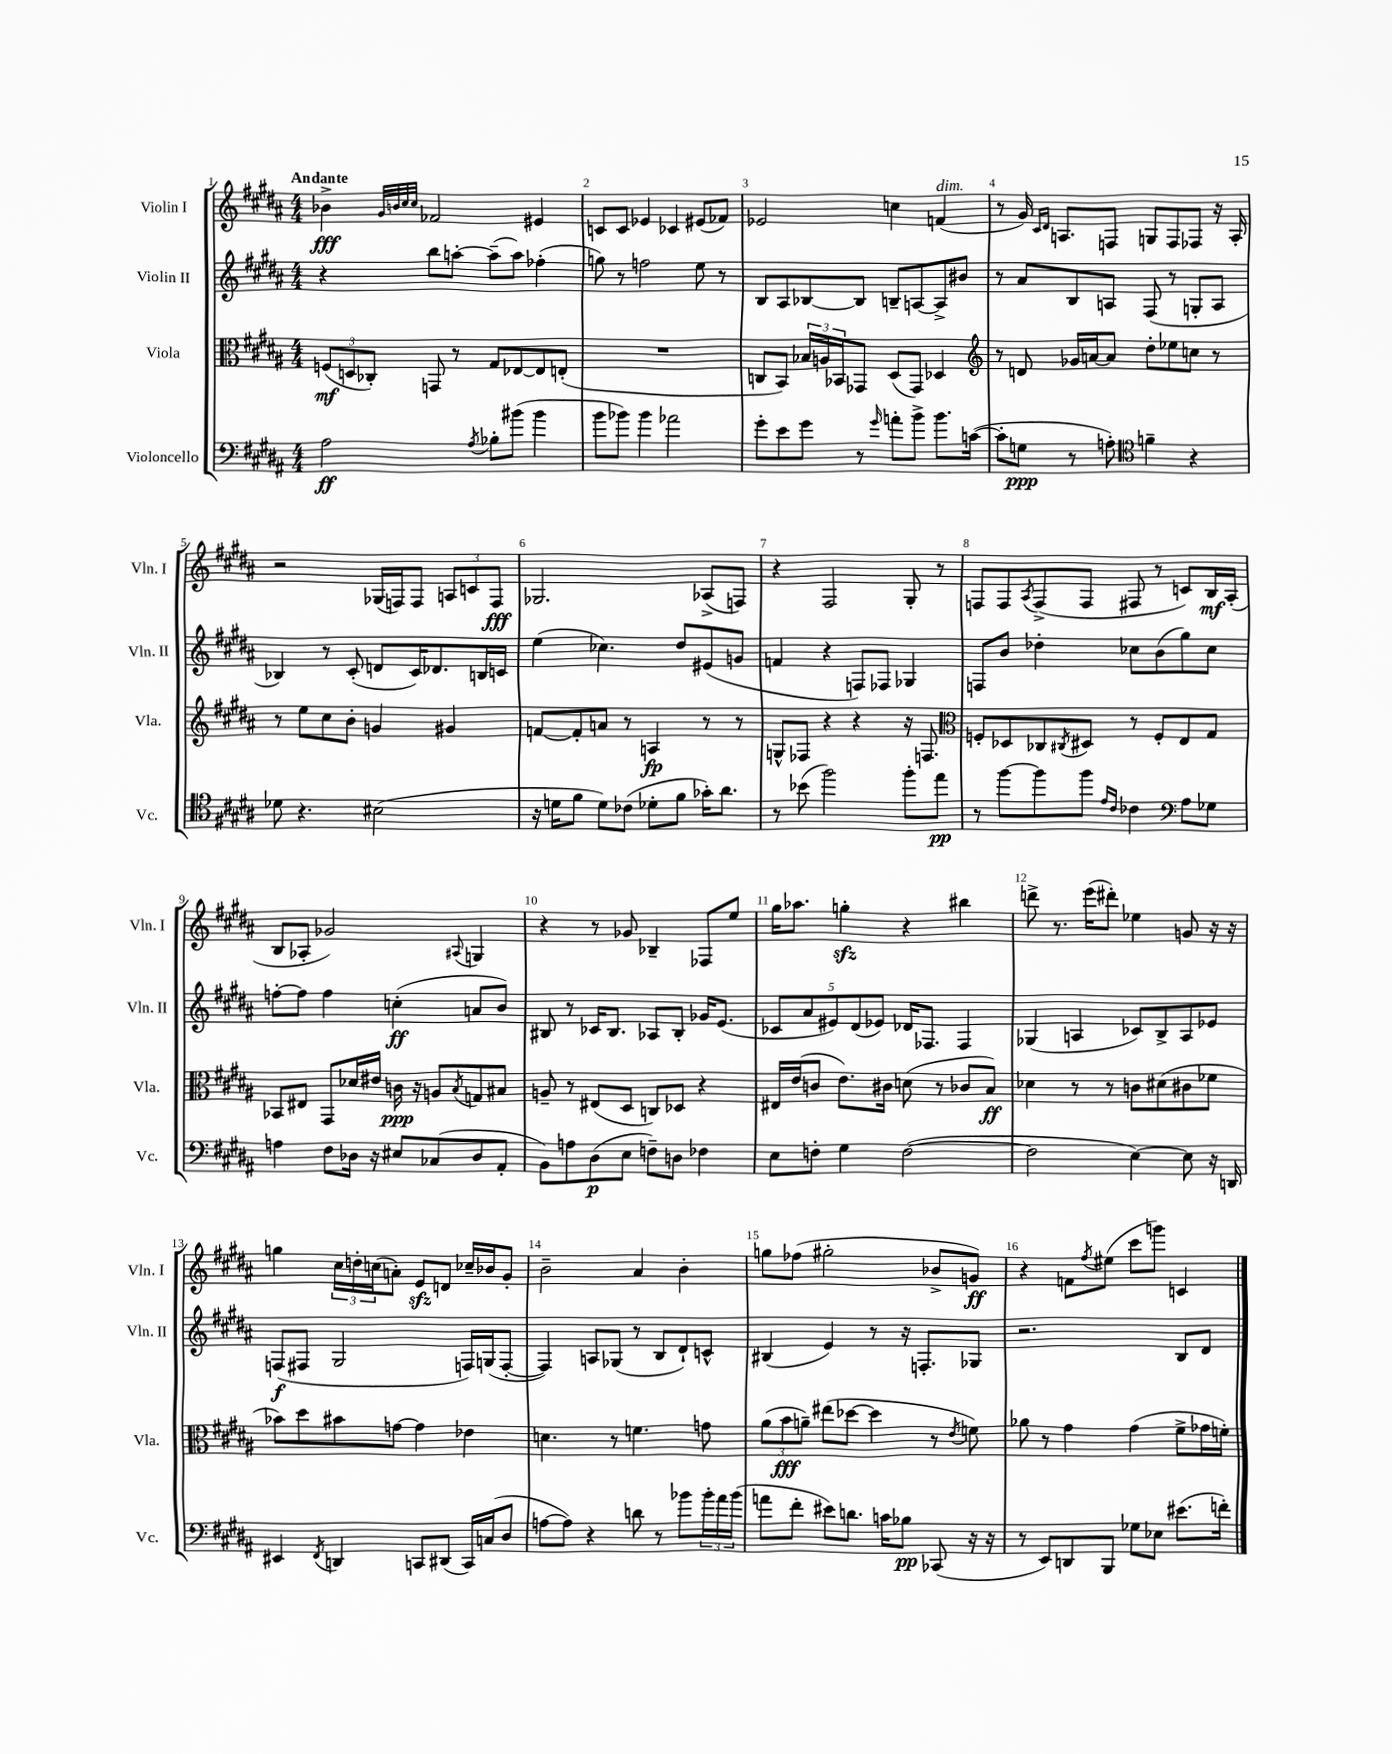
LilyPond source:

<<
\new StaffGroup <<
\new Staff = "s0" \with { instrumentName = "Violin I" shortInstrumentName = "Vln. I" } {
    \clef treble \key b \major \numericTimeSignature \time 4/4 \tempo "Andante"
    bes'4->\fff \grace { gis'32 b'32 cis''32 cis''32 } fes'2 eis'4 |
    c'8 c'8 ees'4 ces'4 eis'8( fes'8) |
    ees'2 c''4 f'4^\markup { \italic "dim." }( |
    r8 gis'16) \grace { cis'16 dis'16 } a8. f8 g8 f8 fes8 r16 a16-. |
    r2 ges16( f16) f8 \tuplet 3/2 { a8 c'8 f8\fff } |
    ges2. aes8->( f8) |
    r4 fis2 gis8-. r8 |
    f8 f8 \acciaccatura { ais8 } f8->( f8 fis8 r8 c'8) b16\mf ais16-.( |
    b8 aes8-. ges'2) \appoggiatura { ais8 } g4 |
    r4 r8 ges'8 bes4-- fes8 e''8 |
    gis''16 aes''8. g''4-.\sfz r4 bis''4 |
    d'''8-> r8. e'''16( dis'''8-.) ees''4 g'8 r16 r16 |
    g''4 \tuplet 3/2 { cis''16 d''16-. c''16( } a'8-.) e'8\sfz d'8 ces''16-- bes'16 gis'8-. |
    b'2-- ais'4 b'4-. |
    g''8 fes''8( gis''2-. bes'8-> g'8\ff) |
    r4 f'8 \acciaccatura { fis''8 } eis''8( cis'''8 g'''8) c'4 \bar "|." |
}
\new Staff = "s1" \with { instrumentName = "Violin II" shortInstrumentName = "Vln. II" } {
    \clef treble \key b \major \numericTimeSignature \time 4/4
    r4 b''8 a''8~-. a''8--( a''8) fes''4-.( |
    g''8) r8 f''2 e''8 r8 |
    b8 ais8 bes8~ bes8 b8-- a8~ a8-> bis'8 |
    r8 ais'8 b8 a8 fis8( r8 g8-. a8 |
    bes4) r8 cis'8-.( d'8 cis'16) des'8. b16 c'16 |
    e''4( ces''4.) dis''8 eis'8( g'8 |
    f'4 r4 f8) fes8 ges4 |
    f8 b'8 des''4-. ces''8 b'8( gis''8) ces''8 |
    f''8~-. f''8 f''4 c''4-.\ff( a'8 b'8) |
    bis8 r8 ces'16 bis8. aes8 bis8-. ges'16 e'8.( |
    \tuplet 5/4 { ces'8 ais'8 eis'8) dis'8( ees'8) } des'16 fes8. fes4 |
    ges4( a4 ces'8) b8-> a8 ees'8 |
    f8\f( fis8 gis2 f16) g16( f8~-. |
    f4) a8 ges8( r8 b8 dis'8-!) c'8-^ |
    bis4( e'4) r8 r16 f8.-. ges8 |
    r2. b8 dis'8 \bar "|." |
}
\new Staff = "s2" \with { instrumentName = "Viola" shortInstrumentName = "Vla." } {
    \clef alto \key b \major \numericTimeSignature \time 4/4
    \tuplet 3/2 { f8\mf( d8 ces8-.) } g,8 r8 gis8 ees8~ ees8 e8-.( |
    R1 |
    c8 b,8) \tuplet 3/2 { bes16 a16 bes,16 } ges,8 dis8( ges,8) des4 |
    \clef treble r8 d'8 ges'16 a'16~ a'8 dis''8-. ees''8 c''8 r8 |
    r8 e''8 cis''8 b'8-. g'4 gis'4 |
    f'8~ f'8-. a'8 r8 a4\fp r8 r8 |
    g8-^ fes8 r4 r4 r16 f8. |
    \clef alto f8-. des8 ces8 \acciaccatura { cis8 } dis8 r8 f8-. e8 gis8 |
    bes,8 eis8 gis,8 des'16 eis'16 c'16\ppp r16 a8 \acciaccatura { b8 } g8 bis8 |
    a8-- r8 eis8( dis8 c8) des8 r4 |
    eis16 e'16( c'8 e'8.) cis'16 d'8( r8 ces'8 b8\ff) |
    des'4 r8 r8 c'8 dis'8( cis'8 fes'8 |
    bes'8) dis''8 bis'8 g'8~ g'4 ees'4 |
    d'4. r8 f'4. g'8 |
    \tuplet 3/2 { ais'8( b'8\fff a'8--) } eis''8( des''8~ des''4 r8 \acciaccatura { e'8 } f'8) |
    aes'8 r8 gis'4 gis'4( fis'8-> ges'16 f'16-.) \bar "|." |
}
\new Staff = "s3" \with { instrumentName = "Violoncello" shortInstrumentName = "Vc." } {
    \clef bass \key b \major \numericTimeSignature \time 4/4
    ais2\ff \acciaccatura { ais8 } bes8-. bis'8( bis'4 |
    b'8 bes'8) bes'4 aes'2 |
    gis'8-. e'8 gis'8 r8 \grace { gis'16 } a'8-. b'8-> b'8. c'16~( |
    c'8-. g8\ppp r8 a8-.) \clef tenor f'4-- r4 |
    des'8 r4. bis2( |
    r16 d'16 fis'8 d'8) ces'8( des'8-. fis'8 ges'16-.) ais'8. |
    r8 bes'8( fis''2) fis''8-. e''8\pp |
    r8 fis''8~ fis''8 fis''8 \grace { e'16 cis'16 } ces'4 \clef bass ais8 ges8 |
    a4 fis8 des16 r16 eis8 ces8( des8 ais,8-. |
    b,8) a8 dis8\p( e8 f8--) d8 fes4 |
    e8 f8-. gis4 f2~( |
    f2 e4~) e8 r16 d,16 |
    eis,4 \acciaccatura { fis,8 } d,4 c,8 dis,8( c,16) c16( dis8 |
    a8~ a8) r4 d'8 r8 bes'8 \tuplet 3/2 { bes'16-. ais'16 bes'16( } |
    a'8 fis'8-. eis'8) d'8. c'16 bes8\pp ces,8( r16 r16 |
    r8 e,8) d,8 b,,8 ges8 ees8 eis'8.( f'16-.) \bar "|." |
}
>>
>>
\layout { \context { \Score \override BarNumber.break-visibility = ##(#f #t #t) barNumberVisibility = #all-bar-numbers-visible } }
